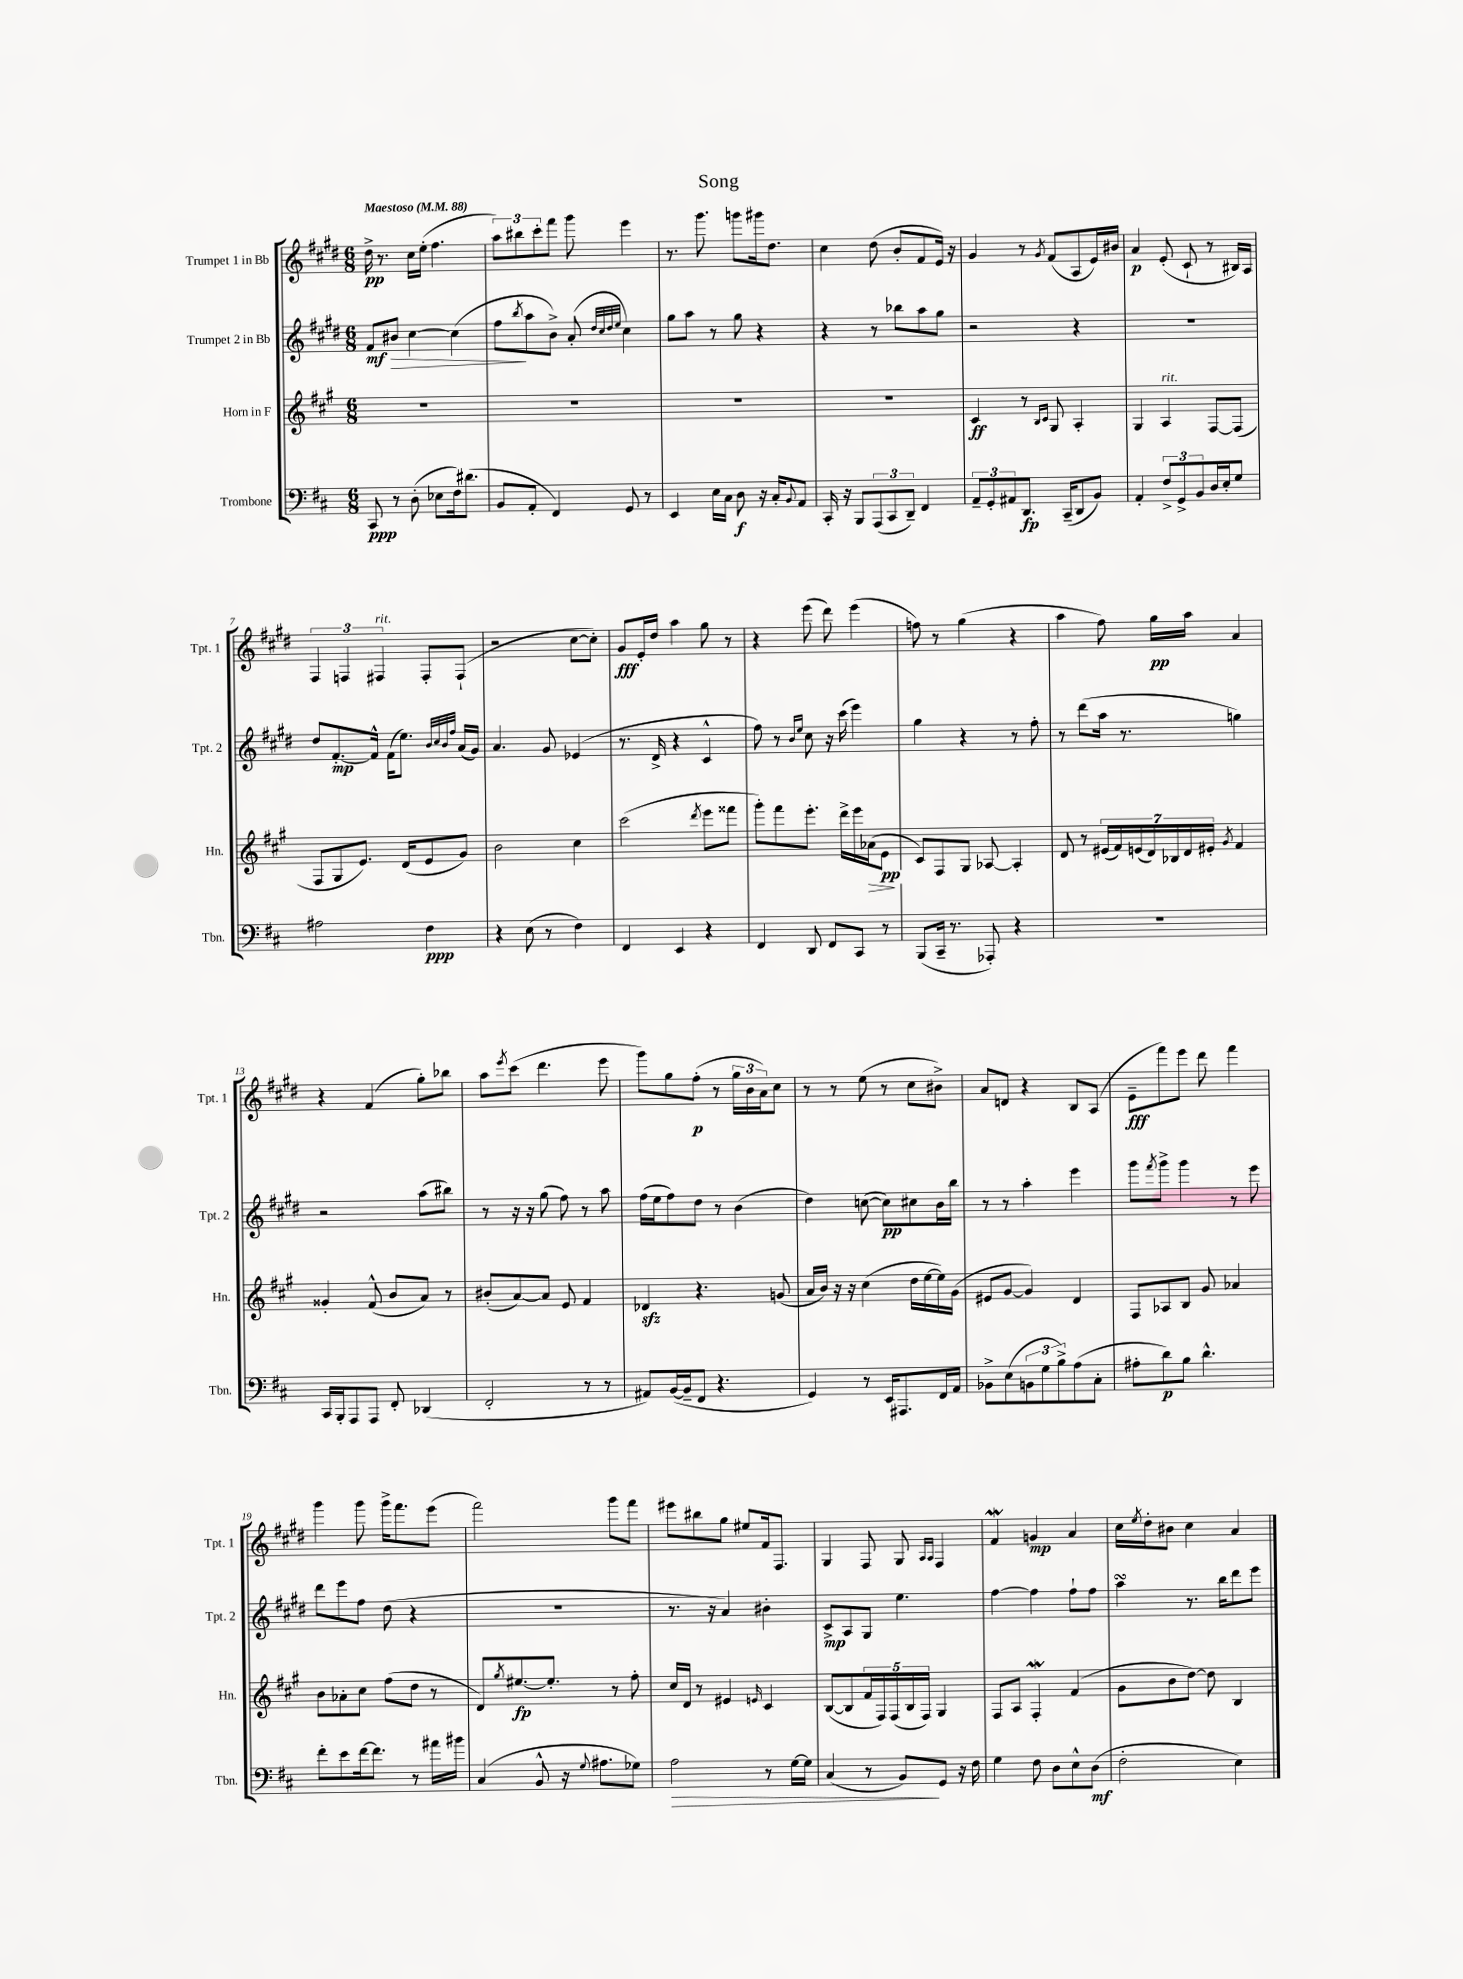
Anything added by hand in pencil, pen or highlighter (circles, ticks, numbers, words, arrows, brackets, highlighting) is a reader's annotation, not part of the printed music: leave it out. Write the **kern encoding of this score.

**kern	**kern	**kern	**kern
*staff4	*staff3	*staff2	*staff1
*clefF4	*clefG2	*clefG2	*clefG2
*k[f#c#]	*k[f#c#g#]	*k[f#c#g#d#]	*k[f#c#g#d#]
*M6/8	*M6/8	*M6/8	*M6/8
*MM88	*MM88	*MM88	*MM88
8CC#	2.r	8f#	16dd#^
.	.	.	8.r
8r	.	8b#	.
(8D'	.	[4cc#	16cc#
.	.	.	(16ee'
8E-	.	.	4.ff#
16F#)	.	(4cc#]	.
(8.d#	.	.	.
=	=	=	=
8BB	2.r	8ff#	12aa)
.	.	.	12bb#
.	.	8qbb	.
8AA'	.	8aa	.
.	.	.	12ccc#'
4FF#)	.	8b^)	8fff#
.	.	(8a'	8ggg#
.	.	32qqdd#	.
.	.	32qqcc#	.
.	.	32qqdd#	.
.	.	32qqee	.
8GG	.	4cc#)	4eee
8r	.	.	.
=	=	=	=
4EE	2.r	8gg#	8.r
.	.	8aa	.
.	.	.	8.ggg#
16E	.	8r	.
16C#	.	.	.
8D	.	8gg#	8ggg
16r	.	4r	16ggg#
16C#'	.	.	8.dd#
8qqBB	.	.	.
8AA	.	.	.
=	=	=	=
16CC#'	2.r	4r	4cc#
16r	.	.	.
8BBB	.	.	.
(12AAA	.	8r	(8dd#
12CC#	.	.	.
.	.	8bb-	8b'
12DD~)	.	.	.
4FF#	.	8aa	8f#
.	.	8gg#	16e)
.	.	.	16r
=	=	=	=
12AA~	4c#	2r	4g#
12GG'	.	.	.
12AA#	.	.	.
8.DD	8r	.	8r
.	16qqB	.	.
.	16qqc#	.	8qg#
.	8G#	.	(8f#
(16CC#~	.	.	.
8DD	4A'	4r	8A
8BB)	.	.	16e)
.	.	.	16b#
=	=	=	=
4AA'	4G#	2.r	4a
12F#^	4A	.	(8e'
12GG^	.	.	.
.	.	.	8c#`
12BB	.	.	.
16D	[8F#	.	8r
16E'	.	.	.
8G	(8F#]	.	16B#)
.	.	.	16A
=	=	=	=
2A#	8F#	8dd#	6F#
.	8G#	[8.f#'	.
.	.	.	6F
.	8.e)	.	.
.	.	16f#^^]	.
.	.	.	6F#
.	.	(16f#	.
.	(16d	8.ee)	.
4F#	8e	.	8F#'
.	.	32qqb	.
.	.	32qqcc#	.
.	.	32qqb	.
.	.	32qqff#	.
.	8g#)	(16a	(8F#`
.	.	16g#)	.
=	=	=	=
4r	2b	4.a	2r
(8E	.	.	.
8r	.	8g#	.
4F#)	4cc#	(4e-	[8cc#
.	.	.	8cc#'])
=	=	=	=
4FF#	(2ccc#	8.r	8g#
.	.	.	16e'
.	.	16d#^	16dd#
4EE	.	4r	4aa
.	8qddd	.	.
4r	8eee	4c#^^	8gg#
.	8fff##	.	8r
=	=	=	=
4FF#	8ggg#')	8ff#)	4r
.	8fff#	8r	.
.	.	16qqb	.
.	.	16qqee	.
8DD	8.eee'	8cc#	(8eee
8FF#	.	16r	8ddd#)
.	16ddd^	(16ccc#	.
8CC#	16eee	4eee)	(4eee
.	(16a-	.	.
8r	8e	.	.
=	=	=	=
(8BBB	8c#)	4gg#	8ff)
16CC#~	8F#	.	8r
8.r	.	.	.
.	8G#	4r	(4gg#
8AAA-')	[8A-	.	.
4r	4A-']	8r	4r
.	.	8ff#'	.
=	=	=	=
2.r	8d	8r	4aa
.	8r	(8ddd#	.
.	(28e#	16aa	8ff#)
.	28f#)	.	.
.	.	8.r	.
.	(28e	.	.
.	28d)	.	.
.	.	.	16gg#
.	28B-	.	.
.	28d	.	.
.	.	.	16aa
.	28e#'	.	.
.	8qg#	.	.
.	4f#	4gg)	4a
=	=	=	=
16CC#	4g##'	2r	4r
16BBB'	.	.	.
8AAA	.	.	.
8AAA	(8f#^^	.	(4f#
8FF#'	8b	.	.
(4DD-	8a)	(8aa	8gg#')
.	8r	8bb#)	8bb-
=	=	=	=
2FF#'	(8b#'	8r	8aa
.	.	.	8qeee
.	[8a)	16r	(8ccc#
.	.	16r	.
.	8a]	(8gg#	4.ddd#
.	8e	8ff#)	.
8r	4f#	8r	.
8r	.	8aa	8eee
=	=	=	=
8AA#)	4d-	(16ff#	8ggg#)
.	.	16ee	.
([16BB	.	8ff#)	8gg#
16BB~]	.	.	.
8FF#	4.r	8dd#	(8ff#'
4.r	.	8r	8r
.	.	(4b	24gg#
.	.	.	24b
.	.	.	24a)
.	(8g	.	8cc#
=	=	=	=
4GG)	16a	4dd#)	8r
.	16b)	.	.
.	16r	.	8r
.	16r	.	.
8r	(4cc#	([8cc	(8ee
16EE	.	8cc])	8r
8.AAA#	.	.	.
.	16dd	8cc#	8cc#
.	[16ee	.	.
16FF#	16ee])	16b	8b#^)
16AA	(16g#	16bb	.
=	=	=	=
8BB-^	8e#	8r	8a
(8E	[8g#	8r	8d
12BB	4g#])	4aa'	4r
12G	.	.	.
12B^)	.	.	.
(8A	4d	4eee	8B
8C#'	.	.	(8A
=	=	=	=
8A#'	8F#	8ggg#	8e~
.	.	8qfff#	.
8d)	8A-	8ggg#^	8fff#)
8B	8B	4ggg#	8eee
4.d^^	8g#	.	8ddd#
.	4a-	8r	4fff#
.	.	8eee	.
=	=	=	=
8f#'	8b	8ddd#	4ggg#
8e	8a-'	8eee	.
[16f#	8cc#	8ff#	8ggg#
8.f#]	.	.	.
.	(8ff#	(8dd#	16ggg#^
.	.	.	8.fff#
8r	8dd	4r	.
16a#	8r	.	(8eee
16b#	.	.	.
=	=	=	=
(4C#	8d)	2.r	2fff#)
.	8qgg#	.	.
.	[8.ee#	.	.
8BB^^	.	.	.
.	8.ee#']	.	.
16r	.	.	.
8qqG	.	.	.
8.A#	.	.	.
.	8r	.	8ggg#
8G-)	8ff#'	.	8fff#
=	=	=	=
2A	16cc#	8.r	8eee#
.	16d	.	.
.	8r	.	8bb#
.	.	16r	.
.	4e#	4a)	8gg#
.	.	.	8ee#
.	16qqe	.	.
8r	4c#	4b#'	16f#
.	.	.	8.F#
[16G	.	.	.
16G]	.	.	.
=	=	=	=
(4C#	([8B	8c#^	4G#
.	8B]	8A	.
8r	20f#	8G#	8F#
.	20F#)	.	.
.	(20F#	.	.
8BB)	.	4.ee	8G#
.	20B	.	.
.	20F#)	.	.
.	.	.	16qqA
.	.	.	16qqA
8GG	4G#	.	4F#
16r	.	.	.
16F#	.	.	.
=	=	=	=
4G	8F#	[4ff#	4f#
.	8A	.	.
8F#	4F#'	4ff#]	4g
8D	.	.	.
8E^^	(4f#	8ff#`	4a
(8D	.	8ff#	.
=	=	=	=
2F#'	8g#	4aa	16cc#
.	.	.	8qee
.	.	.	16dd#'
.	8b	.	8b#
.	[8dd)	8.r	4cc#
.	8dd]	.	.
.	.	16bb	.
4E)	4B	8ddd#	4a
.	.	8eee	.
==	==	==	==
*-	*-	*-	*-
